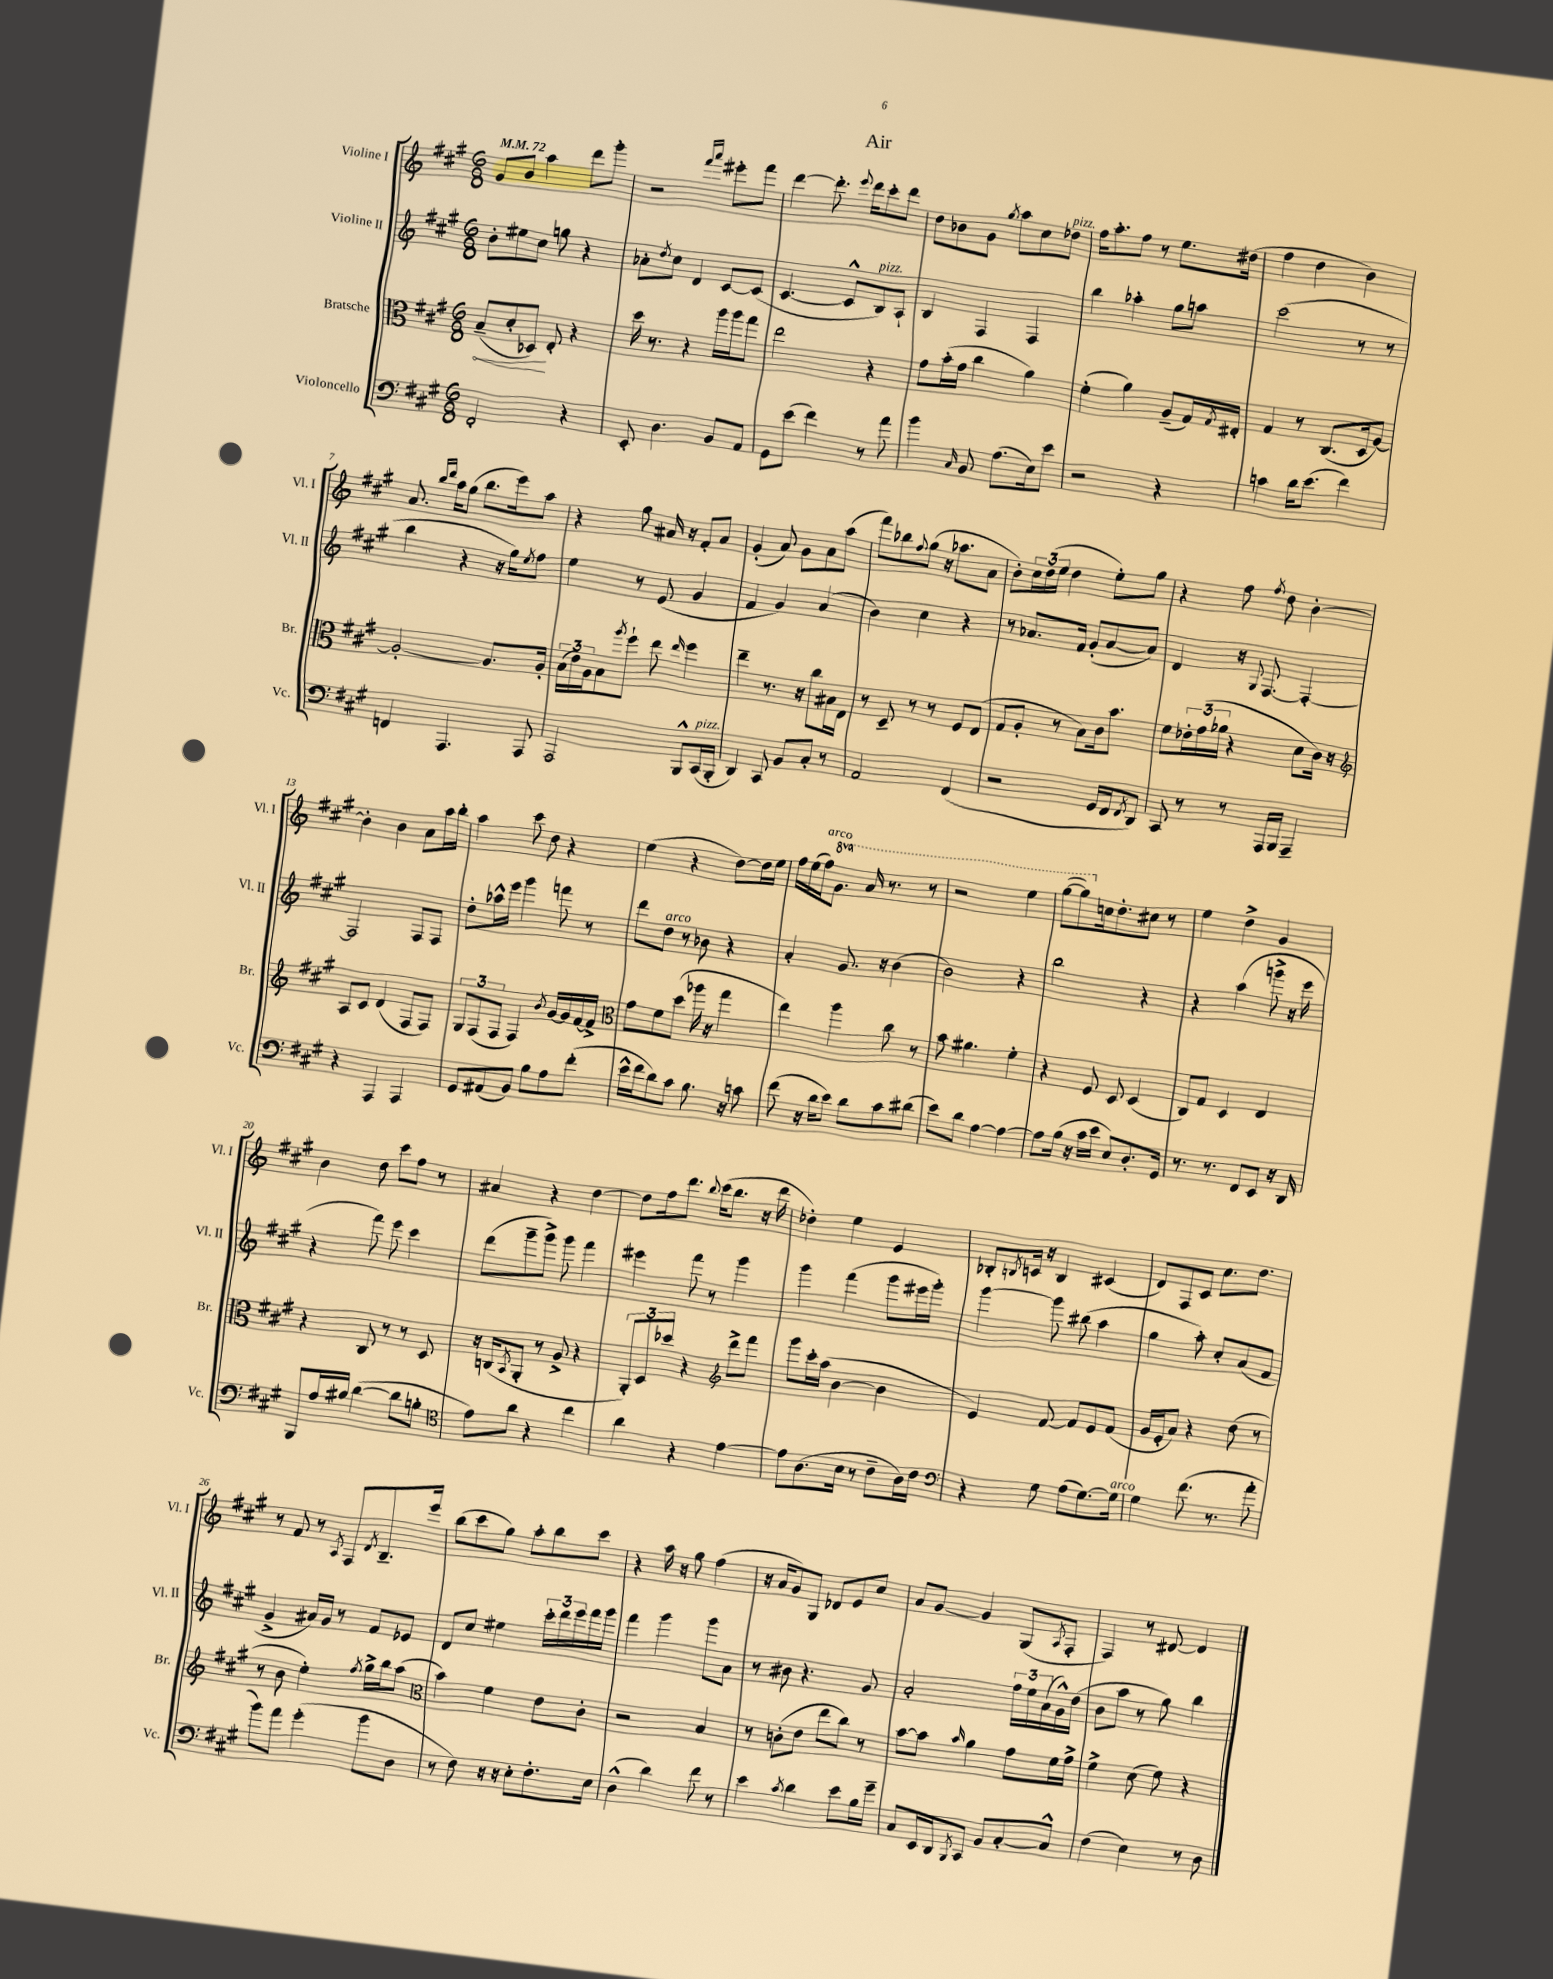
\header { title = "Air" }
<<
\new StaffGroup <<
\new Staff = "s0" \with { instrumentName = "Violine I" shortInstrumentName = "Vl. I" } {
    \clef treble \key a \major \numericTimeSignature \time 6/8 \set Staff.ottavationMarkups = #ottavation-simple-ordinals \tempo 4 = 72
    gis'8 b'8 a''4 d'''8 gis'''8-. |
    r2 \grace { fis'''16 a'''16 } eis'''8-. fis'''8 |
    d'''4~ d'''8.-. \appoggiatura { e'''8 } d'''16 cis'''8-. d'''8 |
    d''8 bes'8 gis'8 \acciaccatura { gis''8 } a''8 cis''8 des''8^\markup { \italic "pizz." } |
    fis''16 a''8.-. fis''8 r8 e''8. dis''16( |
    fis''4 d''4 b'4) |
    a'8. \grace { b''16 d'''16 } a''16 gis''8( b''8. e'''16) a''8 |
    r4 gis''8 ais'16 r16 fis'8-. ais'8 |
    gis'4-.( a'8) gis'8 a'8 a''8( |
    fis'''8) bes''8 \appoggiatura { fis''8 } gis''8( r16 aes''8. a'8 |
    b'8-.) \tuplet 3/2 { cis''16 d''16( e''16 } d''4 e''8-.) gis''8 |
    r4 fis''8 \acciaccatura { fis''8 } d''8 b'4~-. |
    b'4-. b'4 a'8 a''16 b''16-. |
    a''4 cis'''8 d''8 r4 |
    e''4( r4 d''8~) d''16 e''16 |
    fis''16 e''16( fis''16^\markup { \italic "arco" }) \ottava #1 gis''8. a''16 r8. r8 |
    r2 e'''4 |
    gis'''8~( gis'''8) \ottava #0 c''16 d''8.-. cis''8 r8 |
    e''4 d''4-> gis'4 |
    b'4 d''8 cis'''8 fis''8 r8 |
    ais'4 r4 d''4~ |
    d''8 fis''16 d'''8. \appoggiatura { b''8 } cis'''16( b''8. r16 d'''16 |
    des''4-.) e''4 e'4 |
    bes8-. \acciaccatura { b8 } c'16 r16 b4 cis'4( |
    d'8) fis8 cis'8 cis''8. d''8. |
    r8 fis'8 r8 \acciaccatura { a8 } fis8 \acciaccatura { d'8 } b8.-- e'''16 |
    b''8( cis'''8 gis''8) a''8-. b''8 cis'''8 |
    r4 a''16 r16 gis''8 fis''4( |
    r16 a'16 gis'8) gis8 des'8 e'8 cis''8 |
    a'8 gis'8~ gis'4 gis8( \acciaccatura { a8 } fis8-. |
    fis4) r8 dis'8~ dis'4 \bar "|." |
}
\new Staff = "s1" \with { instrumentName = "Violine II" shortInstrumentName = "Vl. II" } {
    \clef treble \key a \major \numericTimeSignature \time 6/8
    b'8-. eis''8 cis''8 g''8 r4 |
    aes'8-. \acciaccatura { d''8 } cis''8 d'4 cis'8~ cis'8( |
    cis'4.~ cis'8-^ b8^\markup { \italic "pizz." }) a8-! |
    b4 fis4 fis4 |
    b''4 aes''4-. gis''8 a''8 |
    cis'''2( r8 r8 |
    b''4 r4 r16 gis''16) \acciaccatura { e''8 } fis''8 |
    e''4 r8 e'8( gis'4 |
    fis'4 gis'4) a'4( |
    b'4) cis''4 r4 |
    r8 aes'8. fis'16 gis'8-.( aes'8~ aes'8) |
    d'4 r16 \appoggiatura { gis8 } fis8.~ fis4~-. |
    fis2 fis8 fis8 |
    d''8-. aes''16-^ e'''16 gis'''4 f'''8 r8 |
    d'''8 d''8^\markup { \italic "arco" } r8 bes'8 r4 |
    a'4-. gis'8. r16 b'4( |
    b'2) r4 |
    b''2 r4 |
    r4 a''4( g'''8-> r16 e'''16 |
    r4 fis'''8) e'''8 cis'''4 |
    d'''8( gis'''8-- gis'''8->) gis'''8 fis'''4 |
    eis'''4 fis'''8 r8 gis'''4 |
    gis'''4 fis'''4( gis'''8 eis'''16 gis'''16-.) |
    gis'''4~ gis'''8 bis''8( a''4 |
    gis''4 a''8-.) cis''8-. a'8( fis'8 |
    gis'4-> ais'16) gis'16 r8 fis'8 ees'8 |
    d'8 cis''8 eis''4 \tuplet 3/2 { cis'''16-. d'''16 e'''16 } fis'''16 gis'''16 |
    fis'''4 gis'''4 gis'''8 a'8 |
    r8 bis'8 r4. gis'8 |
    a'2-. \tuplet 3/2 { fis''16 e''16 a'16( } gis'16-^) d''16( |
    b'8 a''8 r8 gis''8) b''4 \bar "|." |
}
\new Staff = "s2" \with { instrumentName = "Bratsche" shortInstrumentName = "Br." } {
    \clef alto \key a \major \numericTimeSignature \time 6/8
    \once \override Hairpin.circled-tip = ##t b8--\<( d'8-. des8\!) e8-. r4 |
    d''16 r8. r4 a''16 a''16 gis''8 |
    e''2 r4 |
    gis'8 b'16-.( gis'16 cis''4 a'4) |
    fis'4-.( a'4) a8--( gis16) \acciaccatura { gis8 } eis16-. |
    gis4 r8 cis8.( d16 a8~) |
    a2~-. a8. a16-. |
    \tuplet 3/2 { b16( e'16) a16 } b8 \acciaccatura { a''8 } fis''8-! e''8 \grace { e''16 } fis''4 |
    e''4-- r8. r16 cis''8 bis16 e16 |
    r8 d8-- r8 r8 fis8 e8( |
    gis8 a8-. r8 b8) cis'16 b'8. |
    fis'8 \tuplet 3/2 { ees'16-. gis'16( aes'16 } r4 d'8 cis'16) r16 |
    \clef treble a8 cis'8 d'4( fis8 fis8) |
    \tuplet 3/2 { gis8 fis8( fis8 } fis4) \acciaccatura { b'8 } gis'16~ gis'16 fis'16~ fis'16-> |
    \clef alto gis'8 fis'8 d''8( aes''16 r16 gis''4 |
    e''4) a''4 cis''8 r8 |
    b'8 ais'4. fis'4-. |
    r4 fis8 d8 d4( |
    cis8) gis8 d4 e4 |
    r4 cis8 r8 r8 d8 |
    r16 c16( \acciaccatura { b,8 } a,8-. r8 a8-> r4 |
    \tuplet 3/2 { a,8-.) d8 des''8 } r4 \clef treble d'''8-> fis'''8 |
    gis'''8 cis'''16-. a''16( b'4~ b'4 |
    e'4) fis'8~ fis'8 e'8 fis'8( |
    gis'16 e'16-. a'8) r4 d''8( r8 |
    r8 b'8 e''4-.) \acciaccatura { fis''8 } gis''16-> b''16 a''8( |
    \clef alto b'4) fis'4 e'8 cis'8-. |
    r2 b4 |
    r8 c'8-.( e'8 e''8 cis''8) r8 |
    b'8~ b'8 \grace { b'16 } a'4 gis'8 fis'16 gis'16-> |
    fis'4-> d'8( fis'8) r4 \bar "|." |
}
\new Staff = "s3" \with { instrumentName = "Violoncello" shortInstrumentName = "Vc." } {
    \clef bass \key a \major \numericTimeSignature \time 6/8
    fis,2-. r4 |
    e,8-. d4. b,8 a,8 |
    gis,8 e'8( fis'4) r8 a'8 |
    b'4 \grace { cis16 } b,8 a8.( e16) e'8 |
    r2 r4 |
    c'4 d'16 e'8.( fis'4) |
    f,4 a,,4. a,,8 |
    a,,2 b,,8-^ cis,16^\markup { \italic "pizz." }( b,,16-. |
    d,4) cis,8 b,8 cis8-. r8 |
    a,2 fis,4( |
    r2 gis,16 fis,16 \acciaccatura { fis,8 } d,8) |
    cis,8 r8 r8 a,,16 b,,16 a,,4-- |
    r4 a,,4 a,,4 |
    gis,8 ais,8( b,8) b8 a8 fis'8-.( |
    e'16-^ fis'16 d'8) cis'8 b8. r16 c'8 |
    fis'8( r16 d'16 e'8) d'8 cis'8 dis'8( |
    e'8) d'8 a4~ a4~ |
    a8 b16( r16 cis'16 e'16 e8) d8.-. gis,16 |
    r8. r8. fis,8 e,8 r16 d,16 |
    b,,8 a16 bis16 d'4~( d'8 b8-. |
    \clef tenor e'8) a'8 r4 cis''4 |
    a'4 r4 e'4~ |
    e'8 a8.( b16 r8 cis'8-- a16) cis'16 |
    \clef bass r4 gis8 a8( gis8.~) gis16^\markup { \italic "arco" } |
    gis4 fis'8.( r8. a'8-. |
    b'8) a'8 gis'4-.( b'8 d8 |
    r8 fis8) r16 r16 e8-. fis8.-. e16 |
    d4-^( d'4) fis'8 r8 |
    e'4 \acciaccatura { cis'8 } d'4 e'8 b16 gis'16-- |
    cis8 e,16 d,16 \acciaccatura { b,,8 } cis,8 b,8 cis8~-. cis8-^ |
    fis4( e4) r8 d8 \bar "|." |
}
>>
>>
